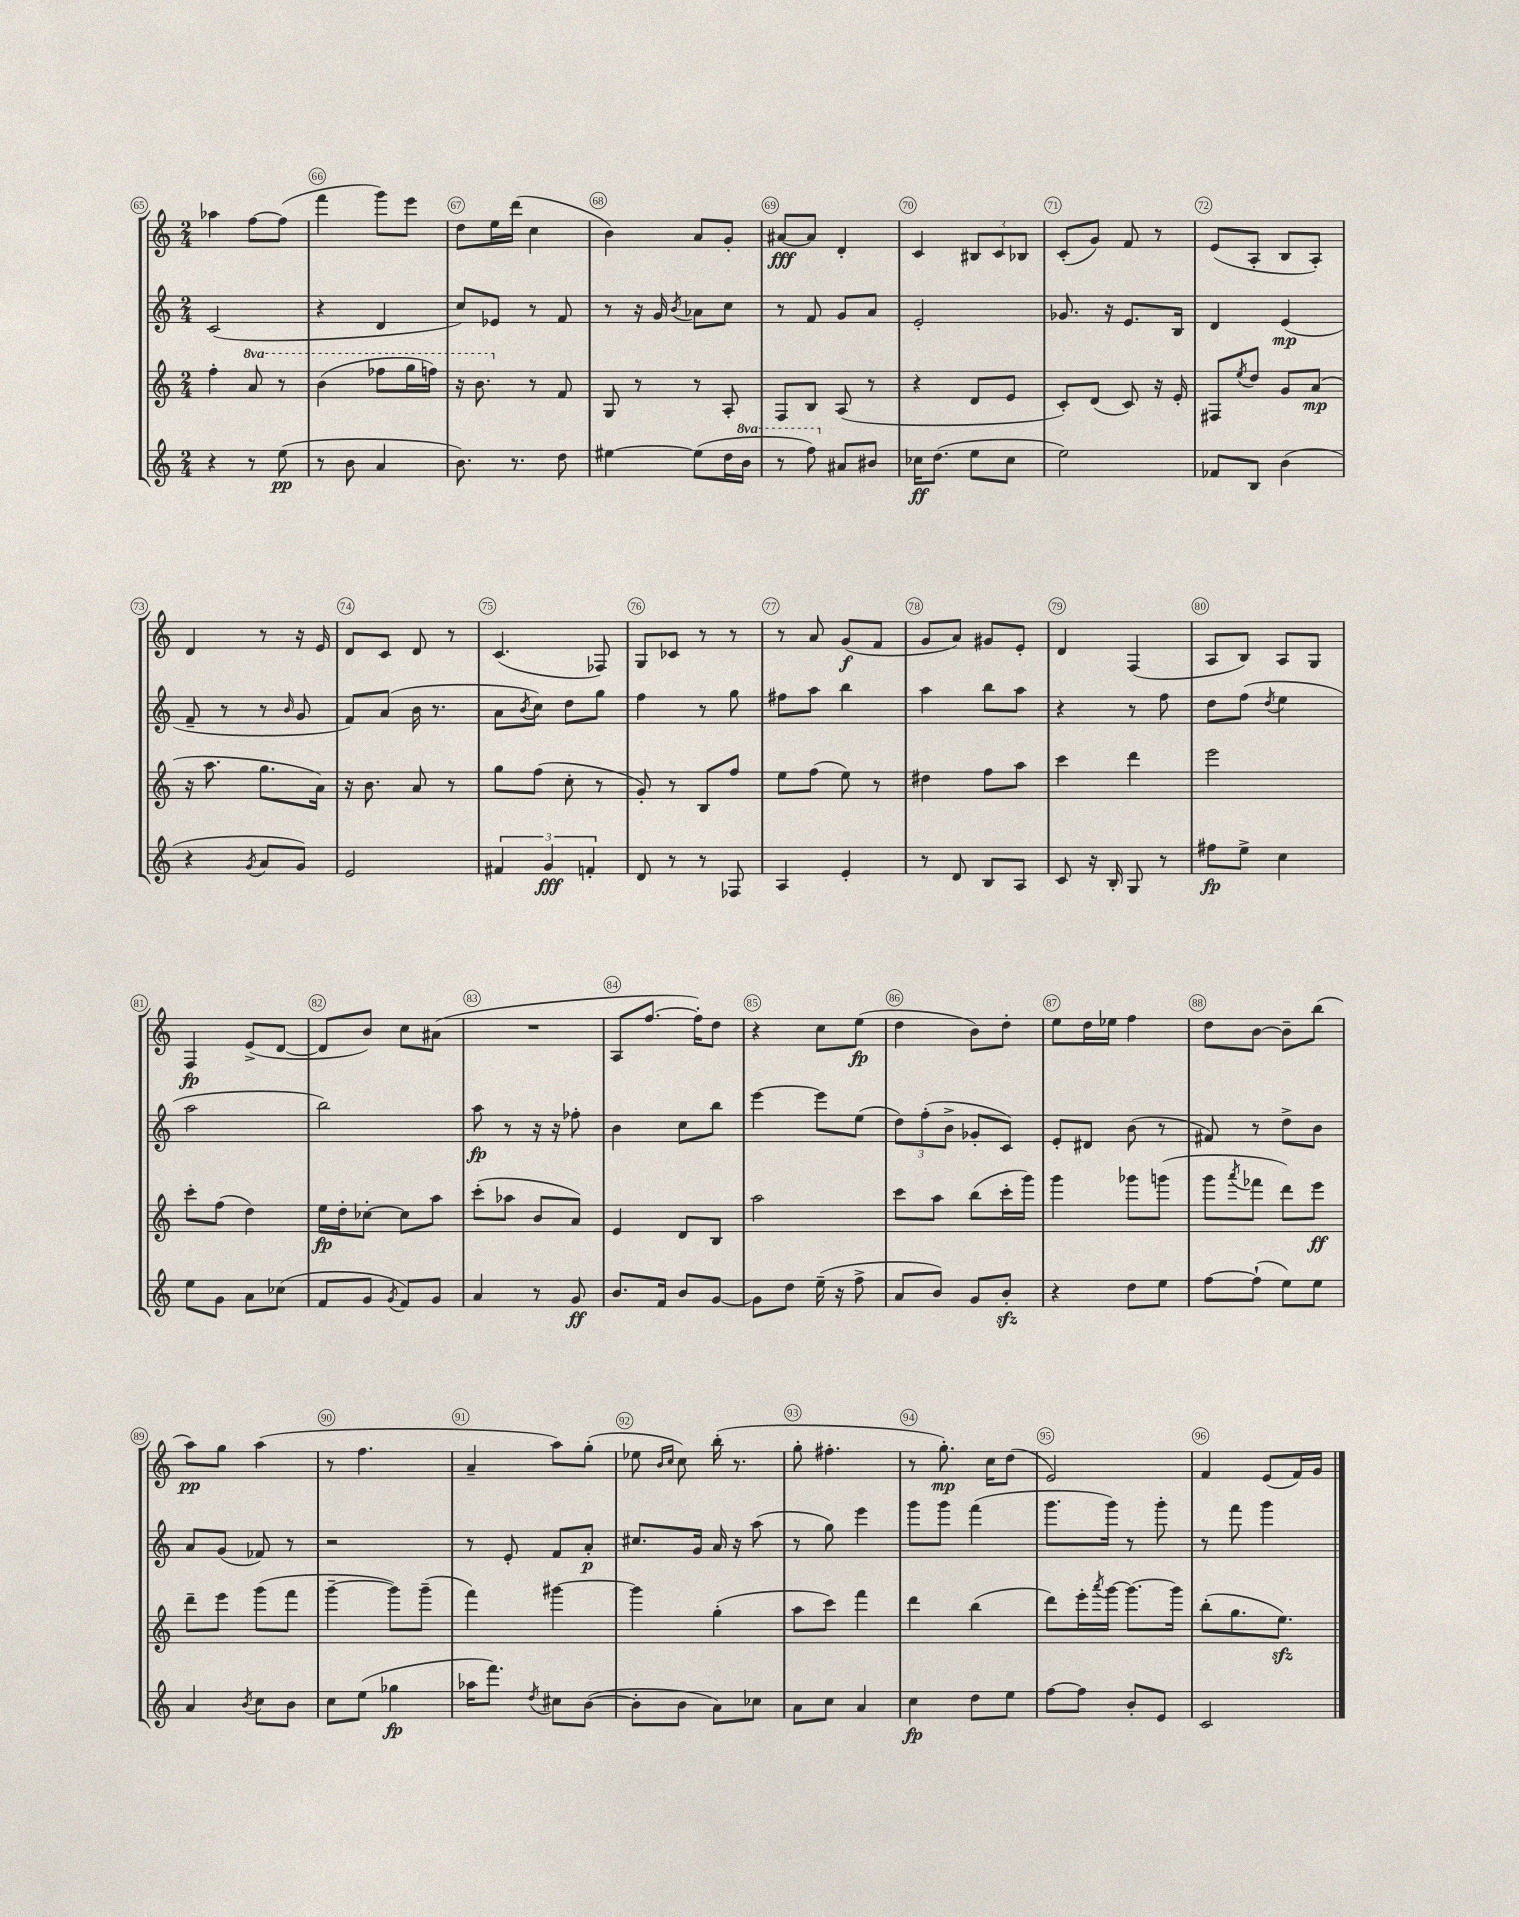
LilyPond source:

<<
\new StaffGroup <<
\new Staff = "s0" {
    \clef treble \key c \major \numericTimeSignature \time 2/4
    aes''4 f''8~ f''8( |
    f'''4 g'''8) e'''8 |
    d''8 e''16 d'''16( c''4 |
    b'4) a'8 g'8-. |
    ais'8~\fff ais'8 d'4-. |
    c'4 \tuplet 3/2 { bis8 c'8 bes8 } |
    c'8-.( g'8) f'8 r8 |
    e'8( a8-. b8 a8-.) |
    d'4 r8 r16 e'16 |
    d'8 c'8 d'8 r8 |
    c'4.( fes8) |
    g8 ces'8 r8 r8 |
    r8 a'8 g'8\f( f'8 |
    g'8 a'8) gis'8 e'8-. |
    d'4 f4( |
    a8 b8) a8 g8 |
    f4\fp e'8->( d'8~ |
    d'8 b'8) c''8 ais'8( |
    R2 |
    a8 f''8.~ f''16-.) d''8 |
    r4 c''8 e''8\fp( |
    d''4 b'8) d''8-. |
    e''8 d''16 ees''16 f''4 |
    d''8 b'8~ b'8-- b''8( |
    a''8\pp) g''8 a''4( |
    r8 f''4. |
    a'4-- a''8) g''8-.( |
    ees''8 \grace { b'16 c''16 } c''8) b''16-.( r8. |
    g''8-. fis''4.-. |
    r8 g''8.-.\mp) c''16 d''8( |
    e'2) |
    f'4 e'8( f'16) g'16 \bar "|." |
}
\new Staff = "s1" {
    \clef treble \key c \major \numericTimeSignature \time 2/4
    c'2( |
    r4 d'4 |
    c''8) ees'8 r8 f'8 |
    r8 r16 g'16 \acciaccatura { b'8 } aes'8 c''8 |
    r8 f'8 g'8 a'8 |
    e'2-. |
    ges'8. r16 e'8. b16 |
    d'4 e'4\mp( |
    f'8-- r8 r8 \grace { b'16 } g'8 |
    f'8) a'8( b'16 r8. |
    a'8 \acciaccatura { b'8 } c''8) d''8 g''8 |
    f''4 r8 g''8 |
    fis''8 a''8 b''4 |
    a''4 b''8 a''8 |
    r4 r8 f''8 |
    d''8 f''8( \acciaccatura { d''8 } e''4 |
    a''2 |
    b''2) |
    a''8\fp r8 r16 r16 fes''8-. |
    b'4 c''8 b''8 |
    e'''4~ e'''8 e''8( |
    \tuplet 3/2 { d''8) f''8-.( b'8-> } ges'8-. c'8) |
    e'8-. dis'8 b'8( r8 |
    fis'8) r8 d''8-> b'8 |
    a'8 g'8( fes'8) r8 |
    r2 |
    r8 e'8-. f'8 a'8-.\p |
    cis''8. g'16 a'16 r16 a''8( |
    r8 g''8) e'''4 |
    g'''8 g'''8 f'''4( |
    g'''8. g'''16) r8 g'''8-. |
    r8 f'''8 g'''4 \bar "|." |
}
\new Staff = "s2" {
    \clef treble \key c \major \numericTimeSignature \time 2/4 \set Staff.ottavationMarkups = #ottavation-simple-ordinals
    f''4-. \ottava #1 a''8 r8 |
    b''4( fes'''8 g'''16 f'''16) |
    r16 b''8. \ottava #0 r8 f'8 |
    g8 r8 r8 a8-. |
    f8 b8 a8( r8 |
    r4 d'8 e'8 |
    c'8-.) d'8( c'8) r16 e'16-. |
    fis8 \acciaccatura { e''8 } d''8 g'8 a'8\mp( |
    r16 a''8. g''8. a'16) |
    r16 b'8. a'8 r8 |
    g''8 f''8( c''8-. r8 |
    g'8-.) r8 b8 f''8 |
    e''8 f''8( e''8) r8 |
    dis''4 f''8 a''8 |
    c'''4 d'''4 |
    e'''2 |
    c'''8-. f''8( d''4) |
    e''16\fp d''16-. ces''8~-. ces''8 a''8 |
    c'''8-.( aes''8 b'8 a'8) |
    e'4 d'8 b8 |
    a''2 |
    c'''8 a''8 b''8( c'''16-. g'''16) |
    g'''4 ges'''8 g'''8( |
    g'''8 \acciaccatura { a'''8 } fes'''8 d'''8) e'''8\ff |
    d'''8-- e'''8 g'''8( f'''8 |
    g'''4~-- g'''8) g'''8--( |
    f'''4) gis'''4~ |
    gis'''4 g''4-.( |
    a''8 c'''8) f'''4 |
    d'''4 b''4( |
    d'''8) e'''16-. \acciaccatura { a'''8 } g'''16~ g'''8.~ g'''16 |
    b''8-.( g''8. e''8.\sfz) \bar "|." |
}
\new Staff = "s3" {
    \clef treble \key c \major \numericTimeSignature \time 2/4 \set Staff.ottavationMarkups = #ottavation-simple-ordinals
    r4 r8 e''8\pp( |
    r8 b'8 a'4 |
    b'8.) r8. d''8 |
    eis''4~ eis''8( d''16 \ottava #1 b''16 |
    r8 f'''8) \ottava #0 ais'8 bis'8 |
    ces''16\ff d''8.( e''8 ces''8 |
    e''2) |
    fes'8 b8 b'4( |
    r4 \acciaccatura { g'8 } a'8 g'8) |
    e'2 |
    \tuplet 3/2 { fis'4 g'4\fff f'4-. } |
    d'8 r8 r8 fes8 |
    a4 e'4-. |
    r8 d'8 b8 a8 |
    c'8 r16 b16-. g8 r8 |
    fis''8\fp e''8-> c''4 |
    e''8 g'8 a'8 ces''8( |
    f'8 g'8 \acciaccatura { g'8 } f'8) g'8 |
    a'4 r8 g'8\ff |
    b'8. f'16 b'8 g'8~ |
    g'8 d''8 e''16--( r16 f''8-> |
    a'8 b'8) g'8 b'8-.\sfz |
    r4 d''8 e''8 |
    f''8~ f''8-!( e''8) e''8 |
    a'4 \acciaccatura { b'8 } c''8 b'8 |
    c''8 e''8( ges''4\fp |
    aes''16 f'''8.) \acciaccatura { d''8 } cis''8 b'8~( |
    b'8-. b'8 a'8) ces''8 |
    a'8 c''8 a'4 |
    c''4\fp d''8 e''8 |
    f''8~ f''8 b'8-. e'8 |
    c'2 \bar "|." |
}
>>
>>
\layout { \context { \Score currentBarNumber = #65 \override BarNumber.break-visibility = ##(#f #t #t) barNumberVisibility = #all-bar-numbers-visible \override BarNumber.stencil = #(make-stencil-circler 0.1 0.3 ly:text-interface::print) } }
